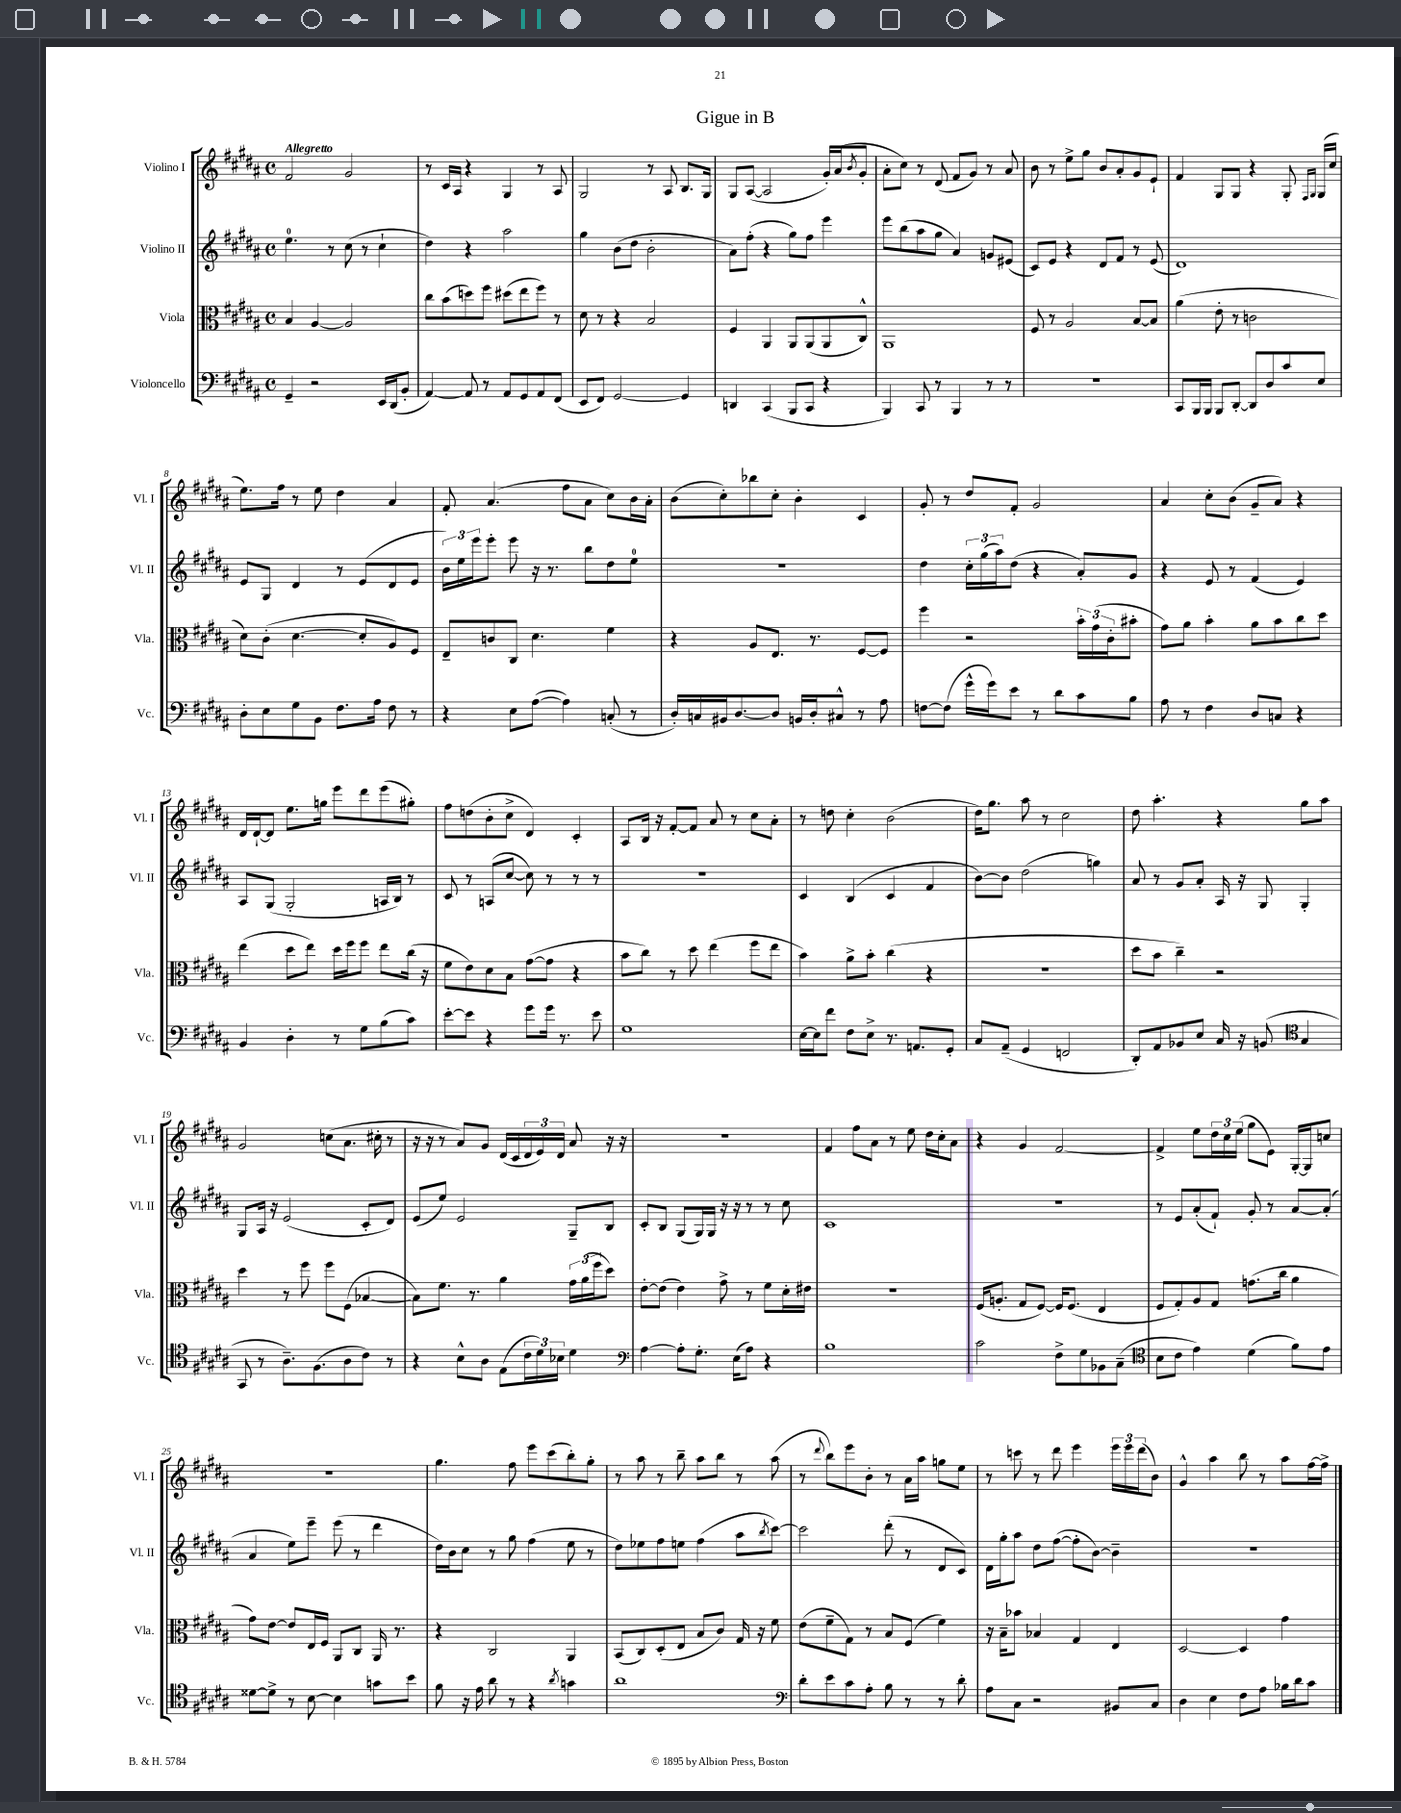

**kern	**kern	**kern	**kern
*staff4	*staff3	*staff2	*staff1
*clefF4	*clefC3	*clefG2	*clefG2
*k[f#c#g#d#a#]	*k[f#c#g#d#a#]	*k[f#c#g#d#a#]	*k[f#c#g#d#a#]
*M4/4	*M4/4	*M4/4	*M4/4
*met(c)	*met(c)	*met(c)	*met(c)
4GG#~	4B	4.ee	2f#
2r	[4A#	.	.
.	.	8r	.
.	2A#]	(8cc#	2g#
.	.	8r	.
16EE	.	4cc#`	.
(16DD#	.	.	.
8BB'	.	.	.
=	=	=	=
[4AA#)	8cc#	4dd#)	8r
.	(8b	.	16c#
.	.	.	16A#
8AA#]	8dd)	4r	4r
8r	8ff#	.	.
8AA#	(8dd#	2aa#	4G#
8GG#	8ee	.	.
8AA#	8ff#)	.	8r
(8FF#	8r	.	8A#
=	=	=	=
8EE	8d#	4gg#	2G#
8FF#)	8r	.	.
[2GG#	4r	(8b	.
.	.	8dd#	.
.	2B	2b'	8r
.	.	.	8A#
4GG#]	.	.	8.B
.	.	.	16G#
=	=	=	=
4DD	4F#	8a#)	8G#
.	.	(8ff#'	([8A#
(4CC#	4AA#	4r	2A#]
8BBB	8AA#	8gg#)	.
8CC#	(8AA#	8ff#	.
4r	8AA#	4eee	16g#')
.	.	.	(16a#
.	.	.	8qb
.	8C#^^)	.	8g#'
=	=	=	=
4BBB)	1AA#	8eee	8a#'
.	.	(8bb	8cc#)
8CC#	.	8aa#	8r
8r	.	8gg#	(8d#
4BBB	.	4a#)	8f#
.	.	.	8g#)
8r	.	8g	8r
8r	.	(8e#	8a#
=	=	=	=
1r	8F#	8c#)	8b
.	8r	8e	8r
.	2A#	4r	8ee^
.	.	.	8gg#
.	.	8d#	8b
.	.	8f#	8a#'
.	[8B	8r	8g#
.	8B]	(8e	8e`
=	=	=	=
8CC#	(4a#	1d#)	4f#
16BBB	.	.	.
16BBB	.	.	.
8BBB	8e'	.	8G#
[8DD#'	8r	.	8G#
8DD#]	2c	.	4r
8D#	.	.	.
8c#	.	.	8G#'
.	.	.	16qqF#
.	.	.	16qqG#
8E	.	.	(16G#
.	.	.	16cc#
=	=	=	=
8D#'	8d#)	8e	8.ee)
8E	(8c#'	8G#	.
.	.	.	16ff#
8G#	[4.d#	4d#	8r
8BB	.	.	8ee
8.F#	.	8r	4dd#
.	8d#']	(8e	.
16A#	.	.	.
8F#	8A#)	8d#	4a#
8r	8F#	8e	.
=	=	=	=
4r	8E~	24b)	8f#'
.	.	24ee	.
.	.	24eee	.
.	8c	8eee'	(4.a#
8E	8C#	8eee	.
([8A#	4.d#	16r	.
.	.	8.r	.
4A#])	.	.	8ff#
.	.	8bb	8a#
(8C'	4f#	8dd#	8cc#)
8r	.	8ee	16b
.	.	.	16a#'
=	=	=	=
16D#')	4r	1r	(8b
16C	.	.	.
16BB#	.	.	8cc#')
[8.D#	.	.	.
.	8A#	.	8bb-
8D#]	8.E	.	8cc#'
16BB	.	.	4b'
16D#'	8.r	.	.
8C#^^	.	.	.
8r	[8F#	.	4c#
8A#	8F#]	.	.
=	=	=	=
[8F	4ff#	4dd#	8g#'
(8F]	.	.	8r
16g#^^	2r	24cc#'	8dd#
.	.	(24gg#	.
16g#)	.	.	.
.	.	24aa#)	.
8e	.	(8dd#	8f#'
8r	.	4r	2g#
8d#	.	.	.
8c#	24b'	8a#')	.
.	(24g#	.	.
.	24c#'	.	.
8B	8b#'	8g#	.
=	=	=	=
8A#	8g#)	4r	4a#
8r	8a#	.	.
4F#	4b'	8e	8cc#'
.	.	8r	(8b
8D#	8a#	(4f#	8g#~
8C	8b	.	8a#)
4r	8cc#	4e)	4r
.	8dd#	.	.
=	=	=	=
4BB	(4ee	8A#	16d#
.	.	.	[16d#`
.	.	(8G#	8d#]
4D#'	8dd#	2G#'	8.ee
.	8ee)	.	.
.	.	.	16gg
8r	16dd#	.	8eee
.	16ff#	.	.
8G#	8ff#	.	8ddd#
(8B	8ee	16A	(8eee
.	.	16B)	.
8c#)	(16cc#	8r	8gg#')
.	16r	.	.
=	=	=	=
[8e'	8f#	8c#	8ff#
8e]	8e)	8r	(8dd
4r	8d#	(8A	8b'
.	8B	[8cc#	8cc#^
8g#	([8g#	8cc#])	4d#)
16g#	8g#]	8r	.
8.r	.	.	.
.	4r	8r	4c#'
8e	.	8r	.
=	=	=	=
1G#	8b	1r	8A#
.	8cc#)	.	16B
.	.	.	16r
.	8r	.	[8f#'
.	8dd#	.	8f#]
.	(4ee	.	8a#
.	.	.	8r
.	8ff#	.	8cc#
.	8ee	.	8a#'
=	=	=	=
[16E	4b)	4c#	8r
16E]	.	.	.
8f#	.	.	8dd
8F#	8a#^	(4B	4cc#'
8E^	8b'	.	.
8.r	(4cc#	4c#	(2b
8.AA	.	.	.
.	4r	4f#	.
8GG#'	.	.	.
=	=	=	=
8C#	1r	[8b)	16dd#)
.	.	.	8.gg#
(8AA#~	.	8b]	.
4GG#	.	(2dd#	8aa#
.	.	.	8r
2FF	.	.	2cc#
.	.	4gg)	.
=	=	=	=
8DD#')	8dd#	8a#	8dd#
8AA#	8b	8r	4.aa#'
8BB-	4cc#~)	8g#	.
8E	.	8a#'	.
16C#	2r	16A#	4r
16r	.	16r	.
(8BB	.	8G#	.
*clefC4	*	*	*
4G#	.	4G#'	8gg#
.	.	.	8aa#
=	=	=	=
8GG#	4dd#	8G#	2g#
8r	.	16A#	.
.	.	16r	.
8.A#~)	8r	(2e	.
.	8ff#	.	.
(8.F#	.	.	.
.	8ff#	.	(8cc
8A#	(8F#	.	8.a#
8c#)	[4B-	8c#'	.
.	.	.	16cc#'
8r	.	8d#)	8r
=	=	=	=
4r	8B-])	(8e	16r
.	.	.	16r
.	8.f#	8ee)	8r
8B^^	.	2e	8a#)
.	8.r	.	.
8A#	.	.	8g#
(8E	4a#	.	(16d#
.	.	.	16c#
24c#	.	.	24d#
24d#)	.	.	24e)
24B-	.	.	24d#
4d#	24g#	8G#~	8a#
.	(24a#	.	.
.	24ff#	.	.
.	8dd#)	8B	16r
.	.	.	16r
=	=	=	=
*clefF4	*	*	*
[4A#	[8e'	8c#'	1r
.	(8e]	8B	.
8A#']	4e)	(8G#	.
8.G#'	.	16G#)	.
.	.	16G#	.
.	8g#^	16r	.
(16E	.	16r	.
8A#)	8r	8r	.
4r	8f#	8r	.
.	16d#'	8cc#	.
.	16e#	.	.
=	=	=	=
1B	1r	1c#	4f#
.	.	.	8ff#
.	.	.	8a#
.	.	.	8r
.	.	.	8ee
.	.	.	16dd#
.	.	.	16cc#'
.	.	.	8a#
=	=	=	=
2c#	(16F#	1r	4r
.	8.A'	.	.
.	8G#	.	4g#
.	[8F#)	.	.
8F#^	16F#]	.	[2f#
.	(8.F#	.	.
8G#	.	.	.
8BB-	4E	.	.
(8C#~	.	.	.
=	=	=	=
*clefC4	*	*	*
8B	8F#	8r	4f#^]
8c#	8G#')	8e	.
4e)	8A#	(8a#'	8ee
.	8G#	8f#`)	24dd#
.	.	.	24cc#
.	.	.	(24ee
(4d#	(8.g	8g#'	8gg#
.	.	8r	8e)
.	16cc#	.	.
8f#)	4a#	[8a#	[16G#'
.	.	.	16G#]
8e	.	(8a#']	8cc
=	=	=	=
[8d##	8g#)	4a#	1r
8d##^]	[8e	.	.
8r	8e]	8ee)	.
[8B	16E	8eee~	.
.	16F#	.	.
4B]	8AA#	(8eee	.
.	8C#	8r	.
8g	16AA#	4ddd#	.
.	8.r	.	.
8b	.	.	.
=	=	=	=
8f#	4r	16dd#)	4.gg#
.	.	16b	.
16r	.	8cc#	.
16e	.	.	.
8a#	2C#	8r	.
8r	.	8gg#	8ff#
4r	.	(4ff#	8eee
.	.	.	(8ccc#
8qa#	.	.	.
4g	4AA#	8ee	8bb')
.	.	8r	8gg#'
=	=	=	=
1a#	(8BB	8dd#)	8r
.	8C#)	8ee-	8aa#
.	(8D#'	8ff#	8r
.	8E	8ee	8bb~
.	8B	(4ff#	8aa#
.	8c#)	.	8bb
.	16G#	8aa#	8r
.	16r	.	.
.	.	8qbb	.
.	8f#	[8ccc#)	(8aa#
=	=	=	=
*clefF4	*	*	*
8d#'	(8e	2ccc#]	8r
.	.	.	8qqddd#
8e	8f#~	.	8bb)
8c#	8G#)	.	8eee
8A#'	8r	.	8b'
8B	8B	(8ddd#'	8r
8r	(8F#	8r	16a#
.	.	.	16aa#
8r	4f#)	8d#	8gg
8d#'	.	8c#)	8ee
=	=	=	=
8A#	16r	16d#	8r
.	16B~	16gg#'	.
8C#	8b-	8aa#	8ccc
2r	4B-	8dd#	8r
.	.	([8ff#	8ddd#
.	4G#	8ff#']	4eee
.	.	[8b)	.
8BB#	4E	4b~]	24eee
.	.	.	24eee
.	.	.	(24ddd#
8C#	.	.	8b)
=	=	=	=
4D#	[2D#	1r	4g#^^
4E	.	.	4aa#
8F#	4D#]	.	8bb
8A#	.	.	8r
16B-	4g#	.	8aa#
16d#	.	.	.
8c#	.	.	[16ff#
.	.	.	16ff#^]
==	==	==	==
*-	*-	*-	*-
